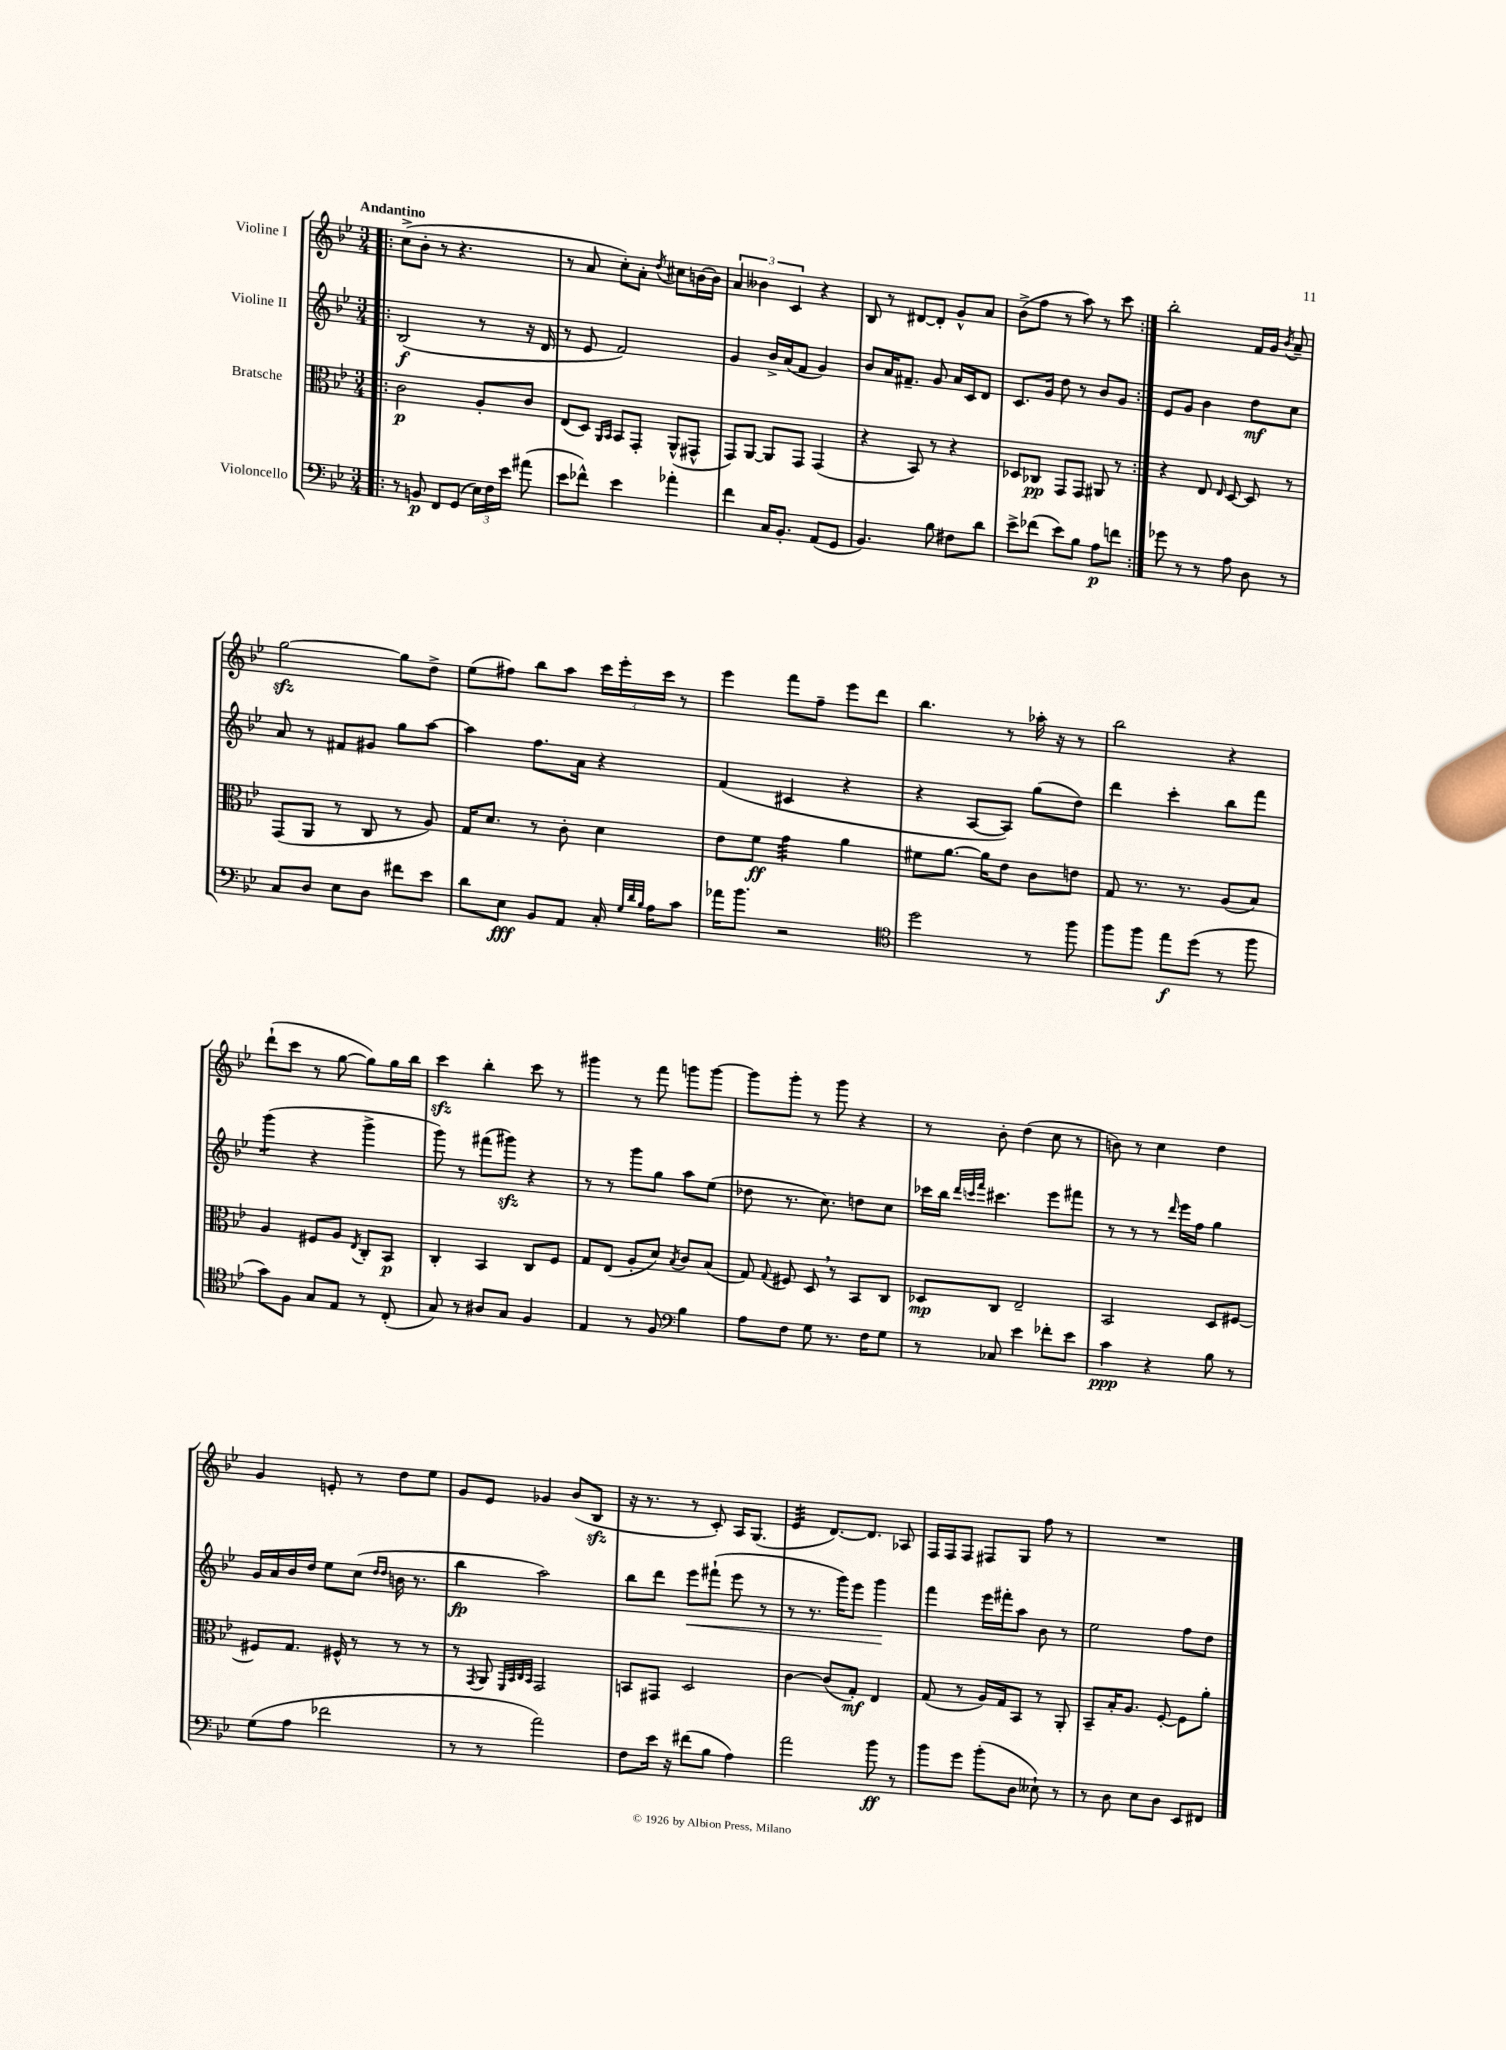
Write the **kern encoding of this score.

**kern	**kern	**kern	**kern
*staff4	*staff3	*staff2	*staff1
*clefF4	*clefC3	*clefG2	*clefG2
*k[b-e-]	*k[b-e-]	*k[b-e-]	*k[b-e-]
*M3/4	*M3/4	*M3/4	*M3/4
=!|:	=!|:	=!|:	=!|:
8r	2c	(2B-	(8cc^
8BB	.	.	8b-'
8FF	.	.	8r
(8GG	.	.	4.r
24E-)	8A'	8r	.
24F	.	.	.
24e-	.	.	.
(8a#	8c	16r	.
.	.	16d	.
=	=	=	=
8e-	(8E-	8r	8r
8f-^^)	8D)	8e-	8a
.	16qqAA	.	.
.	16qqBB-	.	.
4e-	8BB-	2f)	8cc')
.	8GG'	.	8a'
.	.	.	8qdd
4a-'	(8AA^^	.	8cc#
.	8GG#^^	.	[16b
.	.	.	16b]
=	=	=	=
4f	8GG)	4g	6a
.	[8AA	.	.
.	.	.	6b--
16C	8AA]	16b-^	.
8.BB-'	.	(16a	.
.	.	.	6c
.	8GG	8f	.
(8AA	(4GG	4g)	4r
8GG	.	.	.
=	=	=	=
4.BB-)	4r	8b-	8B-
.	.	16a	8r
.	.	8.f#~	.
.	8BB-)	.	[8d#
8B-	8r	8g	8d#']
8F#	4r	16a	8g^^
.	.	16c	.
8d	.	8d	8a
=	=	=	=
8e-^	8D-	8.c	(8b-^
(8f-	8C-	.	8ff
.	.	16g	.
8e-)	8GG	8dd	8r
8B-	8GG	8r	8aa)
8A	8AA#	8b-	8r
8f	8r	8g	8ccc
=:|!	=:|!	=:|!	=:|!
8g-	4r	8e-	2bb-'
8r	.	8g	.
8r	8E-	4b-	.
.	16qqE-	.	.
8A	[8D	.	.
8D	8D]	8dd	16f
.	.	.	16g
.	.	.	8qb-
8r	8r	8cc	8a~
=	=	=	=
8C	(8GG	8a	[2gg
8D	8AA	8r	.
8E-	8r	8f#	.
8D	8C	8g#	.
8f#	8r	8gg	8gg]
8e-	8A)	[8aa	8dd^
=	=	=	=
8d	16G	4aa]	(8ee-
.	8.d	.	.
8E-	.	.	8ff#)
8BB-	8r	8.ff	8bb-
8AA	8c'	.	8aa
.	.	16a	.
16C'	4d	4r	24ccc
.	.	.	24eee-'
32qqG	.	.	.
32qqd	.	.	.
32qqB-	.	.	.
16A	.	.	.
.	.	.	24ccc
8c	.	.	8r
=	=	=	=
16a-	8e-	(4f	4eee-
8.b-	.	.	.
.	8f	.	.
2r	4g	4c#	8fff
.	.	.	8ff~
.	4a	4r	8eee-
.	.	.	8ddd
=	=	=	=
*clefC4	*	*	*
2dd	8f#	4r	4.bb-
.	[8.a	.	.
.	.	[8A	.
.	16a]	.	.
.	8e-	8A])	8r
8r	8c	(8gg	16aa-'
.	.	.	16r
8ff	8e	8dd)	8r
=	=	=	=
8ff	8G	4ddd	2bb-
8ff	8.r	.	.
8ee-	.	4ccc'	.
.	8.r	.	.
(8dd	.	.	.
8r	(8A	8bb-	4r
8ff	8B-)	8fff	.
=	=	=	=
8g)	4A	(4ggg	(8ddd`
8F	.	.	8ccc
8G	8F#	4r	8r
8E-	8A	.	[8gg
.	8qE-	.	.
8r	8C'	4ggg^	8gg])
(8C'	8BB-	.	16gg
.	.	.	16bb-
=	=	=	=
8G)	4C'	8ggg)	4ccc
8r	.	8r	.
8A#	4BB-	(8fff#	4bb-'
8G	.	8ggg#)	.
4F	8C	4r	8ccc
.	8F	.	8r
=	=	=	=
4E-	8G	8r	4ggg#
.	(8E-	8r	.
8r	8A'	8ggg	8r
8F	8d)	8gg	8fff
*clefF4	*	*	*
.	8qB-	.	.
4B-	8c	8aa	8ggg
.	(8B-	(8ee-	[8ggg
=	=	=	=
8A	8G)	8dd-	8ggg]
.	8qqG	.	.
8F	8F#	8.r	8ggg'
8G	8D	.	8r
.	.	8.cc)	.
8.r	8r	.	8ggg
.	8BB-	8dd	4r
16F	.	.	.
8G	8C	8cc	.
=	=	=	=
8r	8D-	16ccc-	8r
.	.	16bb-	.
.	.	32qqddd	.
.	.	32qqccc	.
.	.	32qqfff	.
8C-	8C	4.ccc#	8b-'
4e-	2E-~	.	(4dd
8f-'	.	8eee-	8cc
8e-	.	8fff#	8r
=	=	=	=
4c	2BB-	8r	8b)
.	.	8r	8r
4r	.	8r	4cc
.	.	16qqddd	.
.	.	16eee-	.
.	.	16ff	.
8B-	8D	4gg	4dd
8r	[8F#	.	.
=	=	=	=
(8G	8F#]	16g	4g
.	.	16a	.
8A	8.G	16b-	.
.	.	16dd	.
2f-	.	8ee-	8e'
.	16F#^^	.	.
.	8r	(8cc	8r
.	.	16qqdd	.
.	.	16qqdd	.
.	8r	16b	8dd
.	.	8.r	.
.	8r	.	8ee-
=	=	=	=
8r	8r	4bb-	8g
.	8qGG	.	.
8r	8AA	.	8e-
.	32qqFF	.	.
.	32qqBB-	.	.
.	32qqC	.	.
.	32qqBB-	.	.
2a)	2GG	2aa)	4g-
.	.	.	(8b-
.	.	.	8B-
=	=	=	=
8F	8BB	8bb-	16r
.	.	.	8.r
16e-	8GG#	8ddd	.
16r	.	.	.
(8f#	2D	8eee-	8r
8B-	.	(8fff#`	8c')
4A)	.	8eee-	16A
.	.	.	(8.G
.	.	8r	.
=	=	=	=
2a	[4c	8r	4e-
.	.	8.r	.
.	(8c]	.	[8.d)
.	.	16ggg)	.
.	8G')	8eee-	.
.	.	.	8.d]
8b-	4E-	4ggg	.
8r	.	.	8A-
=	=	=	=
8b-	(8G	4fff	16F
.	.	.	16F
8g	8r	.	8F
(8b-'	16A)	16eee-	8F#
.	16G	16fff#'	.
8D	8BB-	8aa	8G
8E--`)	8r	8b-	8ff
8r	8AA'	8r	8r
=	=	=	=
8r	8BB-~	2ee-	2.r
8D	16B-'	.	.
.	8.A	.	.
8E-	.	.	.
8D	[8F'	.	.
8EE-	8F]	8ff	.
8FF#	8a'	8dd	.
==	==	==	==
*-	*-	*-	*-
